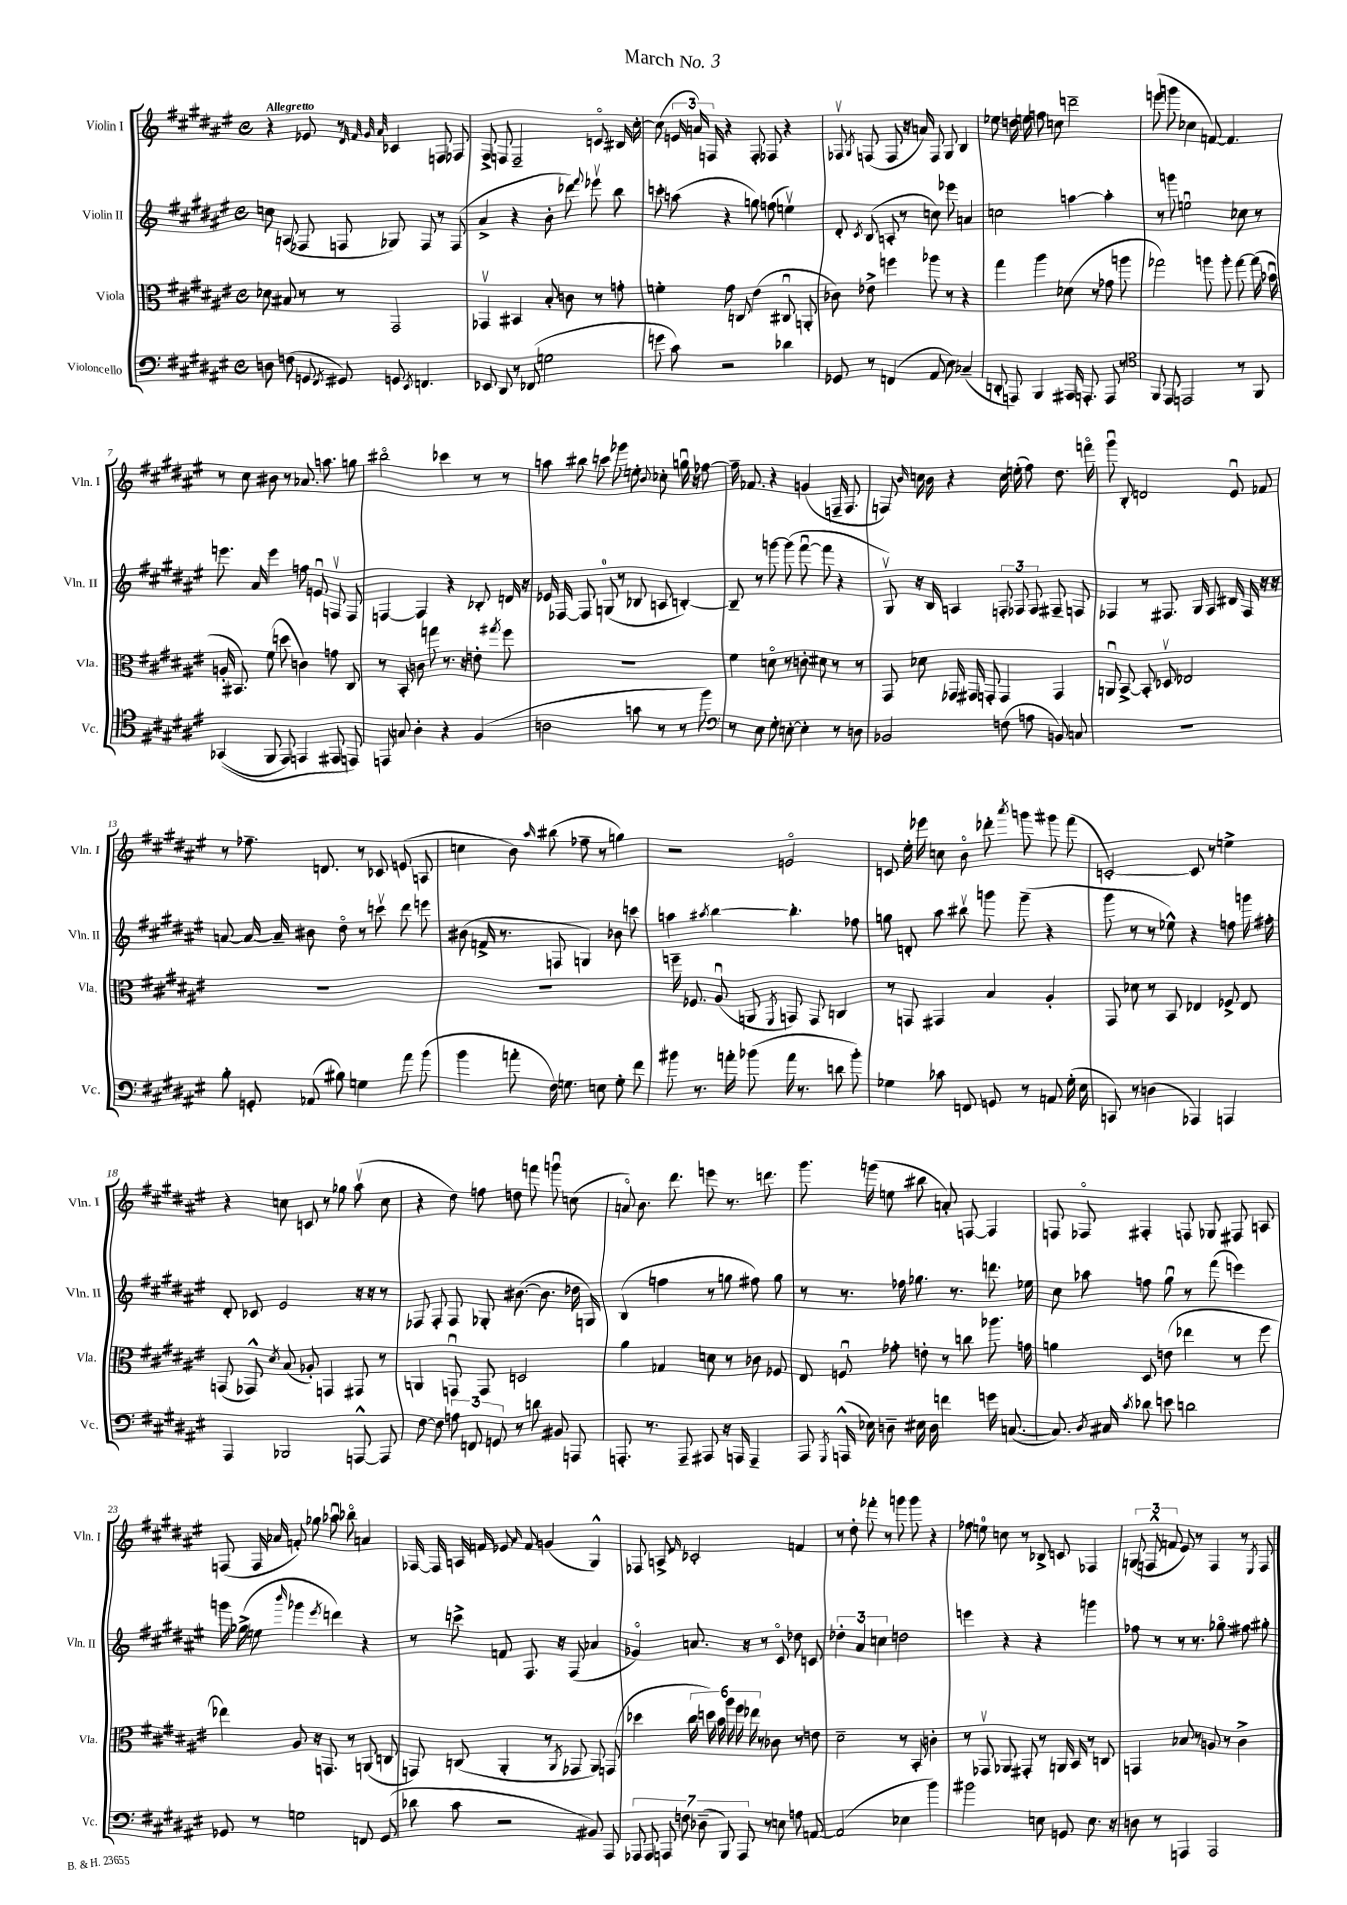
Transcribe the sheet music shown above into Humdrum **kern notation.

**kern	**kern	**kern	**kern
*staff4	*staff3	*staff2	*staff1
*clefF4	*clefC3	*clefG2	*clefG2
*k[f#c#g#d#a#e#]	*k[f#c#g#d#a#e#]	*k[f#c#g#d#a#e#]	*k[f#c#g#d#a#e#]
*M4/4	*M4/4	*M4/4	*M4/4
*met(c)	*met(c)	*met(c)	*met(c)
8D\	8d-\	8cc\	4r
(8F\	8B#/	(8A/	.
8GG/	8r	8F-/	8e-/
8qFF#/	.	.	.
8GG#/)	8r	8F/	8r
.	.	.	32qqd#/
.	.	.	32qqf#/
.	.	.	32qqg#/
.	.	.	32qqa#/
8GG/	2GG#/	8G-/)	4c-/
8qEE#/	.	.	.
4.FF/	.	8F/	.
.	.	8r	8F/
.	.	(8F/	8F-/
=	=	=	=
8EE-/	4GG-v/	4a#^/	8F#^/
8DD#/	.	.	8F/
8r	4BB#/	4r	2F~/
(8FF-/	.	.	.
2G\	8B'/	8b'\	.
.	8c\	8ddd-\)	.
.	.	8qqfff#/	.
.	8r	8eee-v\	8co/
.	8g'\	8bb\	16B#/
.	.	.	[16cc#'\
=	=	=	=
8g\	4f'\	8ccc'\	(8cc#\]
8c#\)	.	(8aa\	24e/
.	.	.	24a/)
.	.	.	24F/
2r	8g#\	4r	4r
.	8C/	.	.
.	(4e#\	8gg\)	8F'/
.	.	(8ff\	8F-/
4d-\	8C#u/	4eev\)	4r
.	8AA'/	.	.
=	=	=	=
8GG-/	8c-\)	8d#'/	8F-v/
.	.	8qc#/	8qG#/
8r	8e-^\	(8B/	(8F/
(4FF/	4ff\	8A'/	8F/
.	.	8r	16r
.	.	.	16a/)
8AA#/	8aa-\	8cc\)	8F/
8E#\)	8r	8eee-\	8G#/
(4C-~/	4r	4a/	4B/
=	=	=	=
8DD'/	4gg#\	2cc\	8ee-\
8AAA/)	.	.	16dd\
.	.	.	16ee\
4BBB/	4aa#\	.	8ff\
.	.	.	8cc\
16AAA#/	(8d-\	[4aa\	2ddd~\
8.AAA'/	.	.	.
.	8r	.	.
8AAA/	8g-\	4aa'\]	.
8r	8aa\	.	.
=	=	=	=
*clefC4	*	*	*
8FF#/	2gg-\)	8r	(8eee\
8EE#/	.	8ggg\	8ggg\
2EE/	.	2eeu\	4cc-\
.	8aa\	.	[8f/)
.	8aa'\	.	4.f/]
8r	[8gg-\	8cc-\	.
8FF#/	(16gg-\]	8r	.
.	16b-u\	.	.
=	=	=	=
&((4GG-/	16A'/	8.eee\	8r
.	8.BB#/)	.	.
.	.	.	8cc#\
.	.	16a#/	.
8FF#/	(8f#\	4eee\	8b#\
8EE#/)	8dd\	.	8r
4EE/	4c\)	8ff\	8.a-/
.	.	8eu/	.
.	.	.	8.aa\
8EE#/	8g\	8Fv/	.
8EE/&)	8C#/	8F/	8gg\
=	=	=	=
8EE/	8r	[4F/	2bb#o\
8G/	8BB'/	.	.
4A#'\	8c\	4F/]	.
.	8gg\	.	.
4r	8.r	4r	4ccc-\
.	16r	.	.
(4F#/	8e'\	8B-'/	8r
.	8qgg#/	.	.
.	8ff#\	16d/	8r
.	.	16r	.
=	=	=	=
2A\	1r	16e-/	8aa\
.	.	[16F-/	.
.	.	8F-/]	8bb#\
.	.	(8G/	8ccc\
.	.	8r	8ggg-\
8g\	.	8B-/	8ee'\
.	.	.	8qqb/
8r	.	8A/	8cc-'\
8r	.	[4B'/)	16ggu\
.	.	.	16r
8ff#\)	.	.	[8ff-\
=	=	=	=
*clefF4	*	*	*
8r	4f#\	8B~/]	16ff-~\]
.	.	.	8.f-/
8E#\	.	8r	.
8G#'\	8do\	[8ggg\	4r
[8E'\	8r	(8ggg\]	.
4E'\]	8c'\	[8fff#u\	(4g/
.	8d#\	8fff#\]	.
8r	8r	4r	16F~/
.	.	.	8.F/
8D\	8r	.	.
=	=	=	=
2BB-/	8GG#/	8G#v/)	8F/)
.	.	.	16qqb/
.	8d-\	16r	16cc\
.	.	16B/	16b\
.	16GG-/	4A/	4r
.	16GG#/	.	.
.	8GG'/	.	.
(8F\	4GG/	12F'/	16cc\
.	.	.	(16ee'\
.	.	12F-/	.
8A\	.	.	8ff#\)
.	.	12F-/	.
8BB/)	4GG/	8F#~/	8.dd#\
8C/	.	8F/	.
.	.	.	16fffo\
=	=	=	=
1r	8AAu/	4F-/	8ggg#u\
.	[8BB^/	.	8B'/
.	8BB'/]	8r	2d/
.	8D-v/	8.F#/	.
.	2E-/	.	.
.	.	16G#/	.
.	.	8F#/	.
.	.	16B#/	8e#u/
.	.	16F#/	.
.	.	16r	8f-/
.	.	16r	.
=	=	=	=
8B'\	1r	[8a/	8r
8GG'/	.	16a/_	8.ff-~\
.	.	16a~/]	.
(8AA-/	.	8b#\	.
.	.	.	8.d/
8B#\)	.	8dd#o\	.
4G\	.	8r	8r
.	.	8cccv\	8c-/
8a#\	.	8ddd#\	(8e/
(8b\	.	8eee\	8A/
=	=	=	=
4b\	1r	(8b#\	4cc\
.	.	16f^/	.
.	.	8.r	.
8a'\	.	.	8b\)
.	.	.	16qqaa#/
16F#\)	.	8F/	(8bb#\
8.G\	.	.	.
.	.	4G/)	8ff-~\
8E\	.	.	8r
8G'\	.	8b-\	4gg\)
8f#\	.	8ccc\	.
=	=	=	=
8b#\	16ff~\	4aa\	2r
.	8.F-/	.	.
8.r	.	.	.
.	.	8qaa#/	.
.	(8A#u/	[4bb\	.
16a'\	.	.	.
(8b-\	8AA/	.	.
.	8qFF#/	.	.
16a\	8GG/)	4.bb'\]	2eo/
8.r	.	.	.
.	8GG/	.	.
8d\	4C/	.	.
8b-'\)	.	8ff-\	.
=	=	=	=
4G-\	8r	8gg\	8c/
.	8GG/	8d'/	16ee#'\
.	.	.	16eee-\
8c-\	4GG#/	8aa#\	8cc\
8FF/	.	8bb#v\	8bo\
8GG/	4B/	8ggg\	8ddd-'\
.	.	.	8qaaa#/
8r	.	(8ggg~\	8ggg\
8AA/	4A#'/	4r	8ggg#\
(16G-'\	.	.	(8fff#\
16E#\	.	.	.
=	=	=	=
8CC/)	8GG#/	8ggg#\	[2c'/)
8r	8d-\	8r	.
(4D\	8r	8r	.
.	8BB/	8ee-^^\)	.
4AAA-/)	4E-/	4r	8c/]
.	.	.	8r
4AAA/	8F-^/	8ff\	4ee^\
.	8E-/	16ggg\	.
.	.	16ff#'\	.
=	=	=	=
4AAA#/	(8GG/	8d#'/	4r
.	8GG-^^/)	8c-/	.
.	8qd#/	.	.
2BBB-/	(8B/	2e#/	8cc\
.	8A-'/)	.	8c/
.	4GG/	.	8r
.	.	.	8gg-\
[8AAA^^/	8GG#/	16r	(8aa#v\
.	.	16r	.
8AAA/]	8r	8r	8cc\
=	=	=	=
[8F#\	4AA/	8F-/	4r
8F#\]	.	8F-'/	.
12A\	8GGu/	8F-/	8dd#\)
12FF/	.	.	.
.	8GG/	8G-'/	8ff\
12GG/	.	.	.
8r	2D/	([8.b#\	8dd\
8d\	.	.	8fff\
.	.	8.b#\]	.
8BB#/	.	.	8gggu\
8AAA/	.	16dd-\	(8cc\
.	.	16G/)	.
=	=	=	=
8.AAA'/	4a#\	(4B/	8ao/)
.	.	.	8.b\
8.r	.	.	.
.	4G-/	4ff\	.
.	.	.	8.ddd#\
8AAA~/	.	.	.
8AAA#/	8d\	8r	8eee\
16r	8r	8gg\	8.r
16AAA/	.	.	.
4AAA~/	8c-\	8ff#\)	.
.	.	.	8.ddd\
.	8F-/	8gg\	.
=	=	=	=
8AAA#/	8E#/	8r	8.ggg#\
8qGGG#/	.	.	.
(16AAA^^/	8Fu/	8.r	.
16E-\)	.	.	(16ggg\
8D~\	8g-'\	.	8ee\
.	.	16ff-\	.
16E#\	8e'\	8.gg-\	8bb#\
16D\	.	.	.
4f\	8r	.	8a'/)
.	.	8.r	.
.	8cc\	.	[8F/
16g\	8.aa-\	8.ddd\	4F/]
([8.C/	.	.	.
.	16g\	16ee-\	.
=	=	=	=
8.C/])	4a\	8cc#\	8F/
.	.	8aa-\	8F-o/
8qD#/	.	.	.
16C#/	.	.	.
8qc#/	.	.	.
8d-\	8D#/	8ff\	4F#'/
8e\	(8e\	8gg#u\	.
2d\	4ee-\	8r	8F/
.	.	(8fff#\	8G-/
.	8r	4eee\)	8F#/
.	8ff#\	.	8A/
=	=	=	=
8GG-/	4ee-\)	16ggg\	(8F/
.	.	(16gg-^\	.
8r	.	8ee\	16F/
.	.	.	16a-/
.	.	16qqbbb/	.
2G\	8A#/	4ggg-\	8f'/)
.	16r	.	8gg-\
.	8.GG/	.	.
.	.	8qeee#/	.
.	.	4ddd\)	8aa-u\
.	8r	.	8bb-o\
8FF/	(8AA/	4r	4a/
(8GG-/	8C/	.	.
=	=	=	=
8d-\	8GG/)	8r	[16F-/
.	.	.	16F-/]
8c#\	(8C/	8ccc^\	16A/
.	.	.	16f/
2r	4AA#'/	8f/	8e-/
.	.	.	16qqa#/
.	.	8.F#/	8f/
.	8r	.	(4g/
.	.	16r	.
.	8qAA#/	.	.
.	8GG-/	(8F#/	.
8BB#/)	8AA#/)	4a-/	4G#^^/)
8AAA#/	(8GG/	.	.
=	=	=	=
14AAA-/	4dd-\	4g-o/)	8F-/
14AAA-/	.	.	.
.	.	.	8A^/
14AAA/	.	.	.
14F\	.	.	.
.	.	.	16qqe#/
.	24cc#\	8.a/	2c-'/
(14D-~\	.	.	.
.	24dd\)	.	.
.	24b\	.	.
14BBB/)	.	.	.
.	24aa#\	.	.
.	24ff#\	.	.
14AAA/	.	.	.
.	.	16r	.
.	24ee-\	.	.
8r	8r	8r	.
8E\	8c-\	8c#o/	.
8A\	8r	8dd-\	4f/
[8AA/	8e\	8c/	.
=	=	=	=
(2AA/]	2d#~\	6dd-'\	8r
.	.	.	8dd#'\
.	.	6a#/	.
.	.	.	8fff-'\
.	.	6cc\	.
.	.	.	8r
4E-\	8r	2dd\	8ggg\
.	8BB'/	.	8ggg\
4b\)	4c'\	.	4r
=	=	=	=
2b#\	8r	4eee\	8ff-\
.	8GG-v/	.	8ee\
.	8AA-/	4r	8cc\
.	8GG#'/	.	8r
8E\	8r	4r	8B-^/
8GG/	16AA/	.	8c/
.	16BB/	.	.
8.E\	8r	4ggg\	4F-/
.	8C/	.	.
16r	.	.	.
=	=	=	=
8D\	4GG/	8ff-\	(12G/
.	.	.	12F^^/
8r	.	8r	.
.	.	.	12f/
4AAA/	8B-/	8r	8e#/)
.	8r	8.r	8r
2AAA/	8A/	.	4F/
.	.	8.gg-o\	.
.	8r	.	.
.	4c#^\	8ff#\	8r
.	.	.	8qE#/
.	.	8gg#'\	8F/
==	==	==	==
*-	*-	*-	*-
